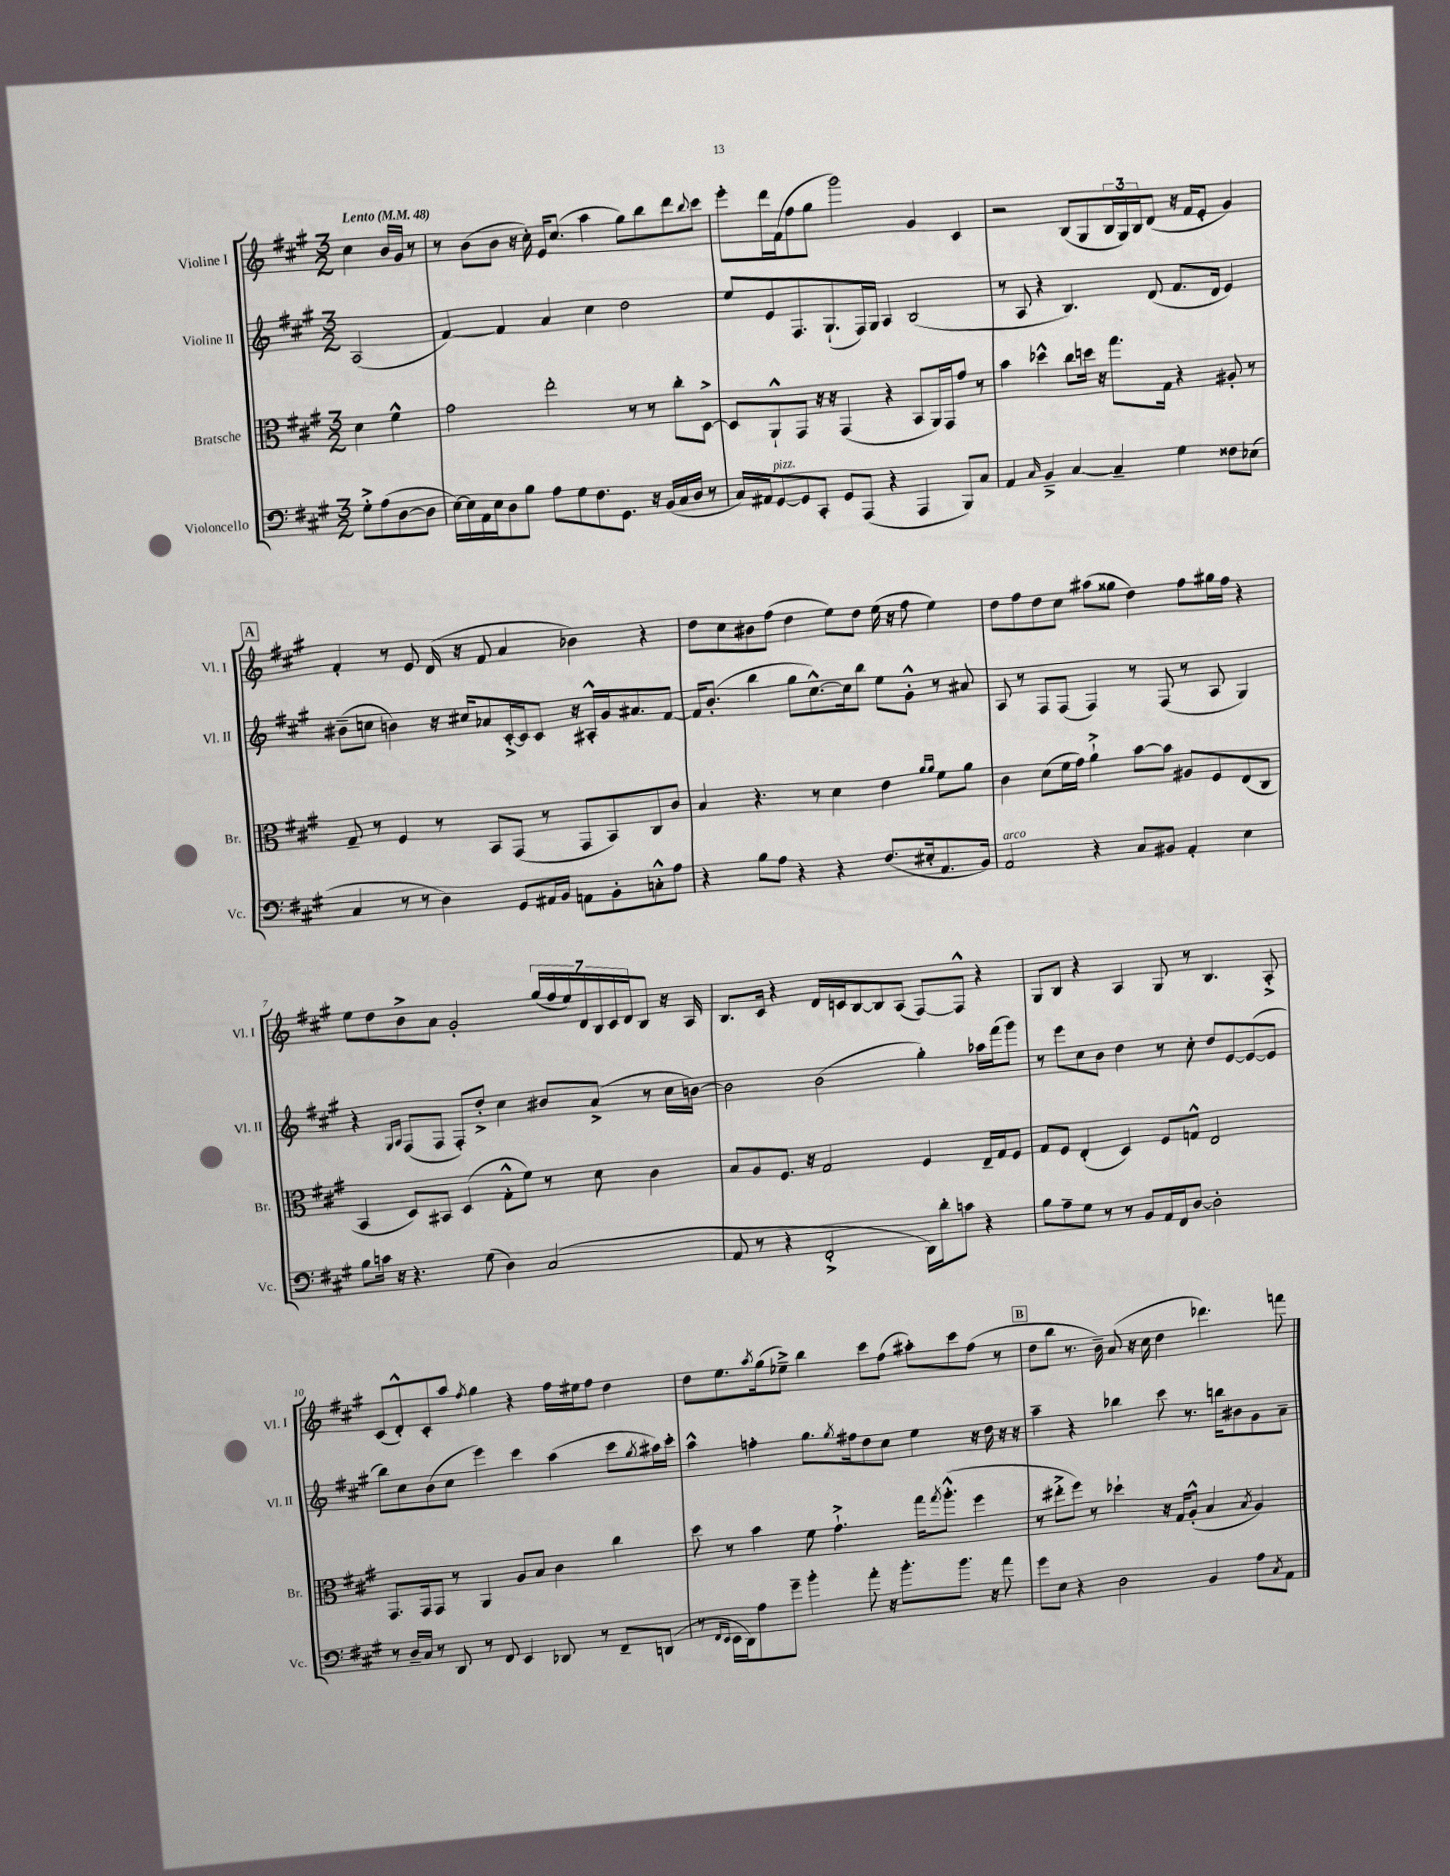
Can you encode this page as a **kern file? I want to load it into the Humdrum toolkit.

**kern	**kern	**kern	**kern
*staff4	*staff3	*staff2	*staff1
*clefF4	*clefC3	*clefG2	*clefG2
*k[f#c#g#]	*k[f#c#g#]	*k[f#c#g#]	*k[f#c#g#]
*M3/2	*M3/2	*M3/2	*M3/2
*MM48	*MM48	*MM48	*MM48
8G#'^	4d	(2A	4cc#
(8A	.	.	.
[8D	4f#^^	.	16b
.	.	.	16g#
8D]	.	.	8r
=	=	=	=
[16E)	2g#	[4f#)	8r
16E]	.	.	.
16AA	.	.	(8b
16E	.	.	.
8D	.	4f#]	8b
8B	.	.	16r
.	.	.	16cc#')
8A	2ee'	4a	16e
.	.	.	(8.cc#
8G#	.	.	.
8.F#	.	4cc#	4aa
8.GG#	.	.	.
.	8r	2dd	8gg#)
16r	8r	.	8bb
(16BB	.	.	.
16C#	8cc#'	.	8ddd
16D	.	.	.
.	.	.	8qqbb
8r	[8D^	.	8ccc#
=	=	=	=
16C#)	8D]	8ee	8eee'
16AA#	.	.	.
[8GG#	8AA`^^	8e	16ddd
.	.	.	(16f#
8GG#]	8GG#	8.F#	8ff#
8CC#'	16r	.	8gg#
.	16r	(8.G#`	.
8GG#	(4GG#	.	2ggg#)
(8AAA	.	16F#)	.
.	.	16G#	.
4r	4r	4A	.
4AAA	8BB	(2B	4g#
.	16AA)	.	.
.	16GG#	.	.
8BBB)	8g#	.	4c#
8C#	8r	.	.
=	=	=	=
4AA	4b	8r	2r
.	.	8A	.
16qqC#	.	.	.
4BB~^	4dd-^^	4r	.
[4C#	8cc#	4.B)	(8B
.	16dd	.	8G#
.	16r	.	.
4C#~]	8.gg#	.	24B
.	.	.	24G#)
.	.	.	24B
.	.	(8d	(8d
.	16G#	.	.
4G#	4r	8.f#	16r
.	.	.	16f#
.	.	.	8e'
.	.	16d	.
8F##	8A#'	4e)	4g#)
(8E-	8r	.	.
=	=	=	=
4C#	8G#~	(8b#~	4f#'
.	8r	8cc	.
8r	4F#	4b)	8r
8r	.	.	8e
4D)	8r	16r	(16d
.	.	16cc#	16r
.	8BB	8a-	8f#
8GG#	(8GG#	[16c#'^	4a
.	.	16c#]	.
16AA#	8r	8c#	.
16BB	.	.	.
8AA	8GG#	16r	4b-)
.	.	16A#'^^	.
8BB'	8BB)	16g#	.
.	.	8.a#	.
8C'^^	8C#	.	4r
8A	8c#	[8f#	.
=	=	=	=
4r	4B	16f#]	8dd
.	.	(8.b'	.
.	.	.	8cc#
8B	4.r	4bb	8b#
8A	.	.	(8ff#
4r	.	8gg#	4dd
.	8r	[8.cc#^^)	.
4r	4d	.	8ee)
.	.	16cc#]	.
.	.	8bb	8dd
(8.F#	4e	8ee	(16ee
.	.	.	16r
.	.	8g#'^^	8ff#
16E#'	.	.	.
.	16qqa	.	.
.	16qqa	.	.
8.AA	8f#	8r	4ee)
.	8a	8a#	.
16BB)	.	.	.
=	=	=	=
2AA	4c#	8A	8dd
.	.	8r	8ff#
.	(8d	8F#	8dd
.	16f#	(8F#	8cc#
.	16g#)	.	.
4r	4a`^	4F#)	(8aa#
.	.	.	8gg##
8C#	[8b	8r	4dd)
8BB#	8b]	(8F#	.
4AA'	8A#	8r	8ff#
.	8F#	8A	16gg#
.	.	.	16ff#
4E	(8E	4G#)	4r
.	8C#	.	.
=	=	=	=
8B	4BB	4r	8ee
16c	.	.	8dd
16r	.	.	.
.	.	16qqG#	.
.	.	16qqA	.
4.r	8D)	(8F#	8b^
.	8BB#	8F#	8a
.	(4D	8F#')	2g#'
(8G#	.	8dd'^	.
4D)	8G#'^^	4cc#	.
.	8f#)	.	.
(2C#	8r	8b#	(28gg#
.	.	.	28ff#
.	.	.	28ee)
.	.	.	28d
.	8d	(8a^	.
.	.	.	28B
.	.	.	28c#
.	.	.	28d
.	4c#	8r	8B
.	.	16cc#	16r
.	.	[16b)	16A
=	=	=	=
8AA	8B	2b]	8.B
8r	8A	.	.
.	.	.	16c#
4r	8.F#	.	4r
.	16r	.	.
2FF#'^	2G#	(2b	16d
.	.	.	16c
.	.	.	[8B
.	.	.	8B]
.	.	.	(8A
16DD)	4F#	4gg#')	[8F#)
16d'	.	.	.
8c	.	.	8F#^^]
4r	16E~	16aa-	4r
.	16G#	(16fff#	.
.	8F#	8ggg#)	.
=	=	=	=
8B	8G#	8r	8G#
8A~	8F#	8eee	8B
8G#	(4E'	8cc#	4r
8r	.	8b	.
8r	4D)	4dd	4A
8BB	.	.	.
16AA	8F#	8r	8G#
16FF#	.	.	.
[8D	8G^^	8cc#'	8r
2D']	2E	8dd	4.B
.	.	[8e	.
.	.	(8e_	.
.	.	8e]	8A'^
=	=	=	=
8r	8.GG#	8bb)	(8c#
16D~	.	8cc#	8d'^^)
16C#	16GG#	.	.
8r	8GG#	(8b	8c#'
8DD	8r	8cc#	8aa
.	.	.	8qff#
8r	4AA	4eee)	4gg#
8FF#	.	.	.
4EE	8A	4ccc#	4r
.	8B	.	.
8DD-	4c#	(4aa	16ff#
.	.	.	16ee#
8r	.	.	8ff#
8FF#~	4cc#	8ccc#	4dd
.	.	8qgg#	.
(8DD	.	16aa#)	.
.	.	16ccc#'	.
=	=	=	=
8r	8dd	4aa^^	8dd
16qqFF#	.	.	.
16qqEE	.	.	.
16EE	8r	.	8.ee
16DD)	.	.	.
8A	4b	4ff'	.
.	.	.	8qaa
.	.	.	(16gg#
8g#~	.	.	8ee-~^)
4b'	8f#	8.gg#	4bb
.	4.g#`^	.	.
.	.	8qgg#	.
.	.	16ff#	.
8a'	.	8dd	8ccc#
16r	.	8cc#	(8ff#
8.b'	.	.	.
.	16gg#	4ee	8aa#')
.	8qgg#	.	.
.	(8.aa'^^	.	.
8.b	.	.	8ccc#
.	4ff#	16r	(8ff#
16r	.	16dd	.
8a	.	16r	8r
.	.	16r	.
=	=	=	=
8g#	8r	4aa~	8dd
8E	8ee#'^	.	8bb
4r	8ff#)	4r	8.r
.	8r	.	.
.	.	.	16b~)
2D	4dd-`	4bb-	(8a
.	.	.	16r
.	.	.	16cc#
.	16r	8ccc#	4dd
.	16G#	.	.
.	(8A'^^	8.r	.
4BB	4B	.	4.ddd-)
.	.	16bb	.
.	.	8b#	.
.	8qB	.	.
8A	4A)	8g#	.
8qC#	.	.	.
8AA	.	8a~	8fff
==	==	==	==
*-	*-	*-	*-
